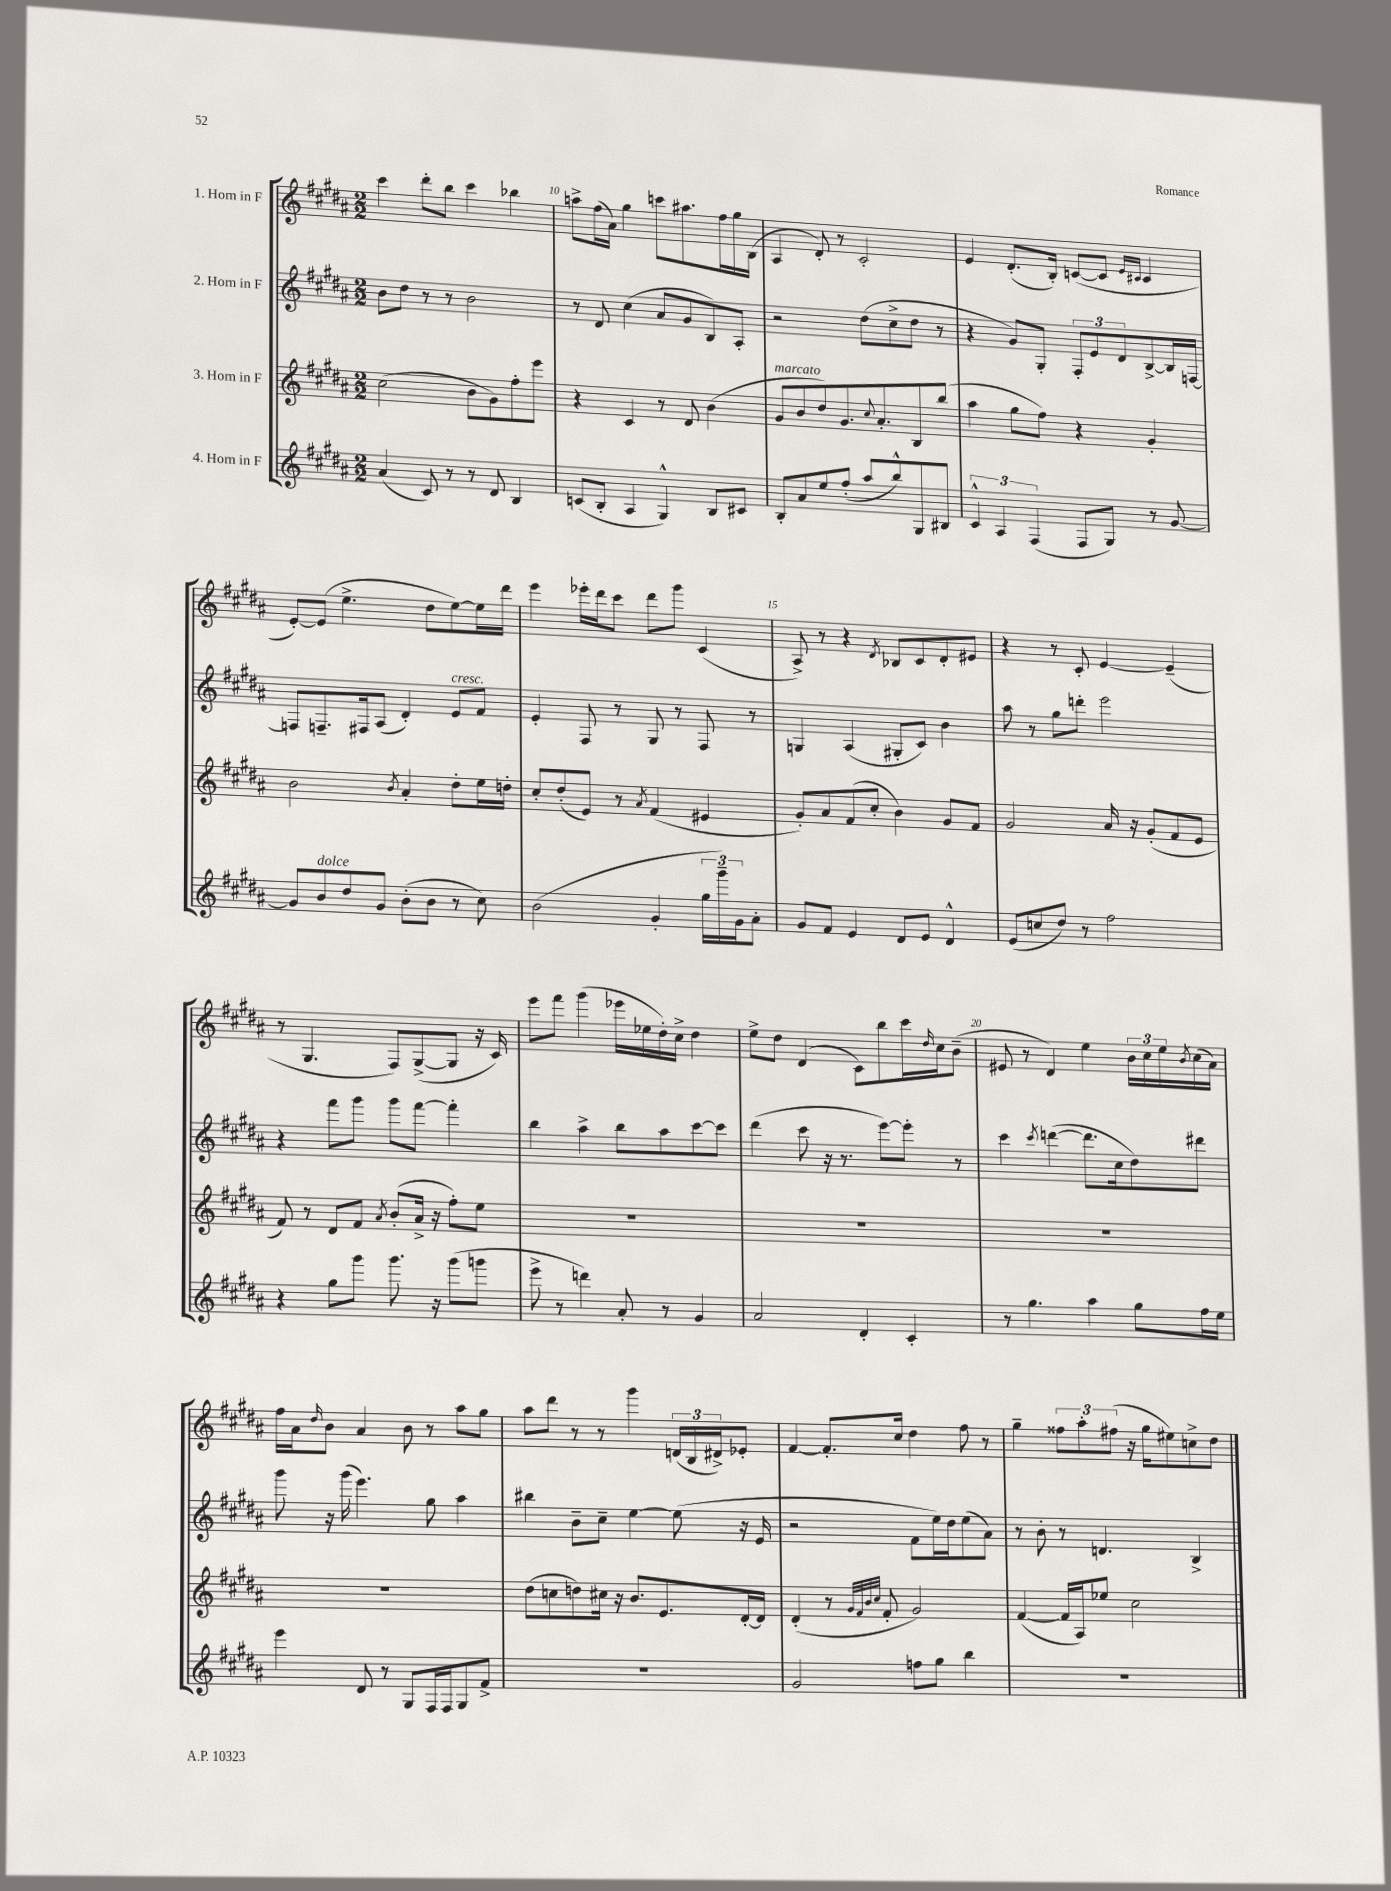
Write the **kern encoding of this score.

**kern	**kern	**kern	**kern
*part4	*part3	*part2	*part1
*staff4	*staff3	*staff2	*staff1
*I"4. Horn in F	*I"3. Horn in F	*I"2. Horn in F	*I"1. Horn in F
*clefG2	*clefG2	*clefG2	*clefG2
*k[f#c#g#d#a#]	*k[f#c#g#d#a#]	*k[f#c#g#d#a#]	*k[f#c#g#d#a#]
*M2/2	*M2/2	*M2/2	*M2/2
=9	=9	=9	=9
(4a#/	(2cc#\	8b\L	4ccc#\
.	.	8dd#\J	.
8c#/)	.	8r	8ddd#'\L
8r	.	8r	8bb\J
8r	8b\L	2b\	4ccc#\
8d#/	8g#\)	.	.
4B/	8ff#'\	.	4bb-X\
.	8eee\J	.	.
=10	=10	=10	=10
(8cn/L	4r	8r	8aan^\L
8B'/J	.	8d#/	(16ff#\L
.	.	.	16a#\JJ)
4A#/	4c#/	(4cc#\	4gg#\
4G#^^/)	8r	8a#/L	8cccn\L
.	8d#/	8g#/	8.aa#X\
8B/L	(4b\	8B/)	.
.	.	.	16ff#\L
8c#X/J	.	8A#'/J	16gg#\
.	.	.	(16B\JJ
=11	=11	=11	=11
!	!LO:TX:a:i:t=marcato	!	!
8B'/L	8g#/L	2r	4A#/
8a#/	8b/	.	.
8ee/	8dd#/)	.	8d#'/)
(8ff#'/J	8.g#/	.	8r
8aa#/L	.	(8dd#\L	2c#'/
.	8qqcc#/	.	.
.	8.a#'/	.	.
8bb^^/)	.	8cc#^\	.
8G#/	8B/	8dd#\J	.
8B#X/J	(8bb/J	8r	.
=12	=12	=12	=12
6c#^^/	4aa#\	4r	4e/
6A#/	.	.	.
.	8gg#\L	8g#/L)	(8.d#'/L
(6F#/	.	.	.
.	8ff#\J)	8G#'/J	.
.	.	.	16B'/Jk)
8F#/L	4r	12F#'/L	([8cn/L
.	.	12e/	.
8G#/J)	.	.	8c/J]
.	.	12d#/	.
.	.	.	16qqe/LL
.	.	.	16qqc#X/JJ
8r	4g#'/	[8B^/	4c#/
[8g#/	.	16B/L]	.
.	.	[16Fn/JJ	.
!!LO:LB:g=z
=13	=13	=13	=13
8g#/L]	2b\	8Fn/L]	[8e'/L)
!LO:TX:a:i:t=dolce	!	!	!
8b/	.	8.Fn~/	(8e/J]
8dd#/	.	.	4.ee^\
.	.	16F#X/k	.
8g#/J	.	(8A#/J	.
.	8qb/	.	.
(8b'\L	4a#'/	4d#'/)	.
8b\J	.	.	8dd#\L
!	!	!LO:TX:a:i:t=cresc.	!
8r	8dd#'\L	8e/L	[8ee\)
8cc#\)	16ee\L	8f#/J	16ee\L]
.	16ddn'\JJ	.	16ddd#\JJ
=14	=14	=14	=14
(2b\	8cc#'/L	4e'/	4eee\
.	(8dd#'/	.	.
.	8e/J)	8F#/	16eee-X'\LL
.	.	.	16ddd#\J
.	8r	8r	8ccc#\J
.	8qa#/	.	.
4g#'/	(4f#/	8G#/	8ddd#\L
.	.	8r	8ggg#\J
24gg#\LL	4e#X/	8F#/	(4c#/
24ggg#~\)	.	.	.
24g#\J	.	.	.
8a#'\J	.	8r	.
=15	=15	=15	=15
8g#/L	8g#'/L)	4Gn/	8A#^/)
8f#/J	8a#/	.	8r
4e/	(8f#/	(4A#/	4r
.	8cc#'/J	.	.
.	.	.	8qd#/
8d#/L	4b\)	8G#X'/L	8B-X/L
8e/J	.	8c#/J)	8c#/
4d#^^/	8g#/L	4b\	8d#'/
.	8f#/J	.	8e#X/J
=16	=16	=16	=16
(8e/L	2g#/	8aa#\	4r
8ccn/	.	8r	.
8dd#/J)	.	8gg#\L	8r
8r	.	8dddn'\J	8c#'/
2ff#\	16a#/	2eee\	[4e/
.	16r	.	.
.	(8g#'/L	.	.
.	8f#/	.	(4e~/]
.	8e/J	.	.
!!LO:LB:g=z
=17	=17	=17	=17
4r	8f#/)	4r	8r
.	8r	.	4.G#/
8gg#\L	8d#/L	8fff#\L	.
8ggg#\J	8f#/J	8ggg#\J	.
.	8qa#/	.	.
8.ggg#\	(8b'/L	8ggg#\L	8F#/L)
.	16a#^/Jk	[8fff#\J	([8G#^/
16r	16r	.	.
(8ggg#\L	8ff#'\L)	4fff#'\]	8G#/J]
8gggn\J	8ee\J	.	16r
.	.	.	16c#/)
=18	=18	=18	=18
8eee^\	1r	4bb\	8eee\L
8r	.	.	8fff#\J
4dddn\)	.	4aa#^\	(4ggg#\
8a#'/	.	8bb\L	16eee-X\LL
.	.	.	16ee-X\
8r	.	8aa#\	16dd#'\)
.	.	.	16cc#^\JJ
4g#/	.	[8ccc#\	4dd#\
.	.	8ccc#\J]	.
=19	=19	=19	=19
2a#/	1r	(4ddd#\	8ee^\L
.	.	.	8dd#\J
.	.	8ccc#\	(4d#/
.	.	16r	.
.	.	8.r	.
4d#'/	.	.	8c#\L)
.	.	[8eee\L)	8bb\
4c#'/	.	8eee'\J]	16ccc#\L
.	.	.	16qqdd#/
.	.	.	16cc#\J
.	.	8r	(8b~\J
=20	=20	=20	=20
8r	1r	4ccc#\	8e#X/
4.gg#\	.	.	8r
.	.	8qccc#/	.
.	.	([4dddn\	4d#/)
4aa#\	.	8.ddd\L]	4ee\
.	.	16cc#\k	.
8gg#\L	.	8dd#\)	24b\LL
.	.	.	24cc#\
.	.	.	24ee\
.	.	.	8qb/
16ff#\L	.	8ddd#X\J	(16cc#\
16ee\JJ	.	.	16a#\JJ)
!!LO:LB:g=z
=21	=21	=21	=21
4eee\	1r	8ggg#\	16ff#\LL
.	.	.	16a#\J
.	.	.	16qqdd#/
.	.	16r	8b\J
.	.	(16ggg#\	.
8d#/	.	4.eee\)	4a#/
8r	.	.	.
8G#/L	.	.	8b\
16F#/L	.	8gg#\	8r
16F#/J	.	.	.
8G#/	.	4aa#\	8aa#\L
8f#^/J	.	.	8gg#\J
=22	=22	=22	=22
1r	(8dd#\L	4bb#X\	8aa#\L
.	8ccn\	.	8ddd#\J
.	8ddn\)	8b~\L	8r
.	16cc#X\Jk	8cc#~\J	8r
.	16r	.	.
.	8.b/L	[4ee\	4ggg#\
.	8.e/	.	.
.	.	(8ee\]	(24dn/LL
.	.	.	24B/
.	.	.	24d#X^/J)
.	[16d#'/L	16r	8e-X'/J
.	16d#/JJ]	16e/	.
=23	=23	=23	=23
2g#/	(4d#'/	2r	[4f#/
.	8r	.	8.f#'/L]
.	32qqg#/LLL	.	.
.	32qqf#/	.	.
.	32qqb/	.	.
.	32qqcc#/JJJ	.	.
.	8f#'/	.	.
.	.	.	16cc#/Jk
8ffn\L	2g#/)	8f#\L	4dd#\
8gg#\J	.	16ee\L)	.
.	.	16dd#\J	.
4bb\	.	(8ee\	8ff#\
.	.	8a#\J)	8r
=24	=24	=24	=24
1r	([4f#/	8r	4gg#~\
.	.	8b'\	.
.	16f#/LL]	8r	12ff##X\L
.	16A#/J)	.	.
.	.	.	12aa#'\
.	8ee-X/J	4.dn/	.
.	.	.	(12ff#X\J
.	2cc#\	.	16r
.	.	.	16gg#\KL
.	.	.	8ee#X\)
.	.	4B^/	8ccn^\
.	.	.	8dd#\J
==	==	==	==
*-	*-	*-	*-
